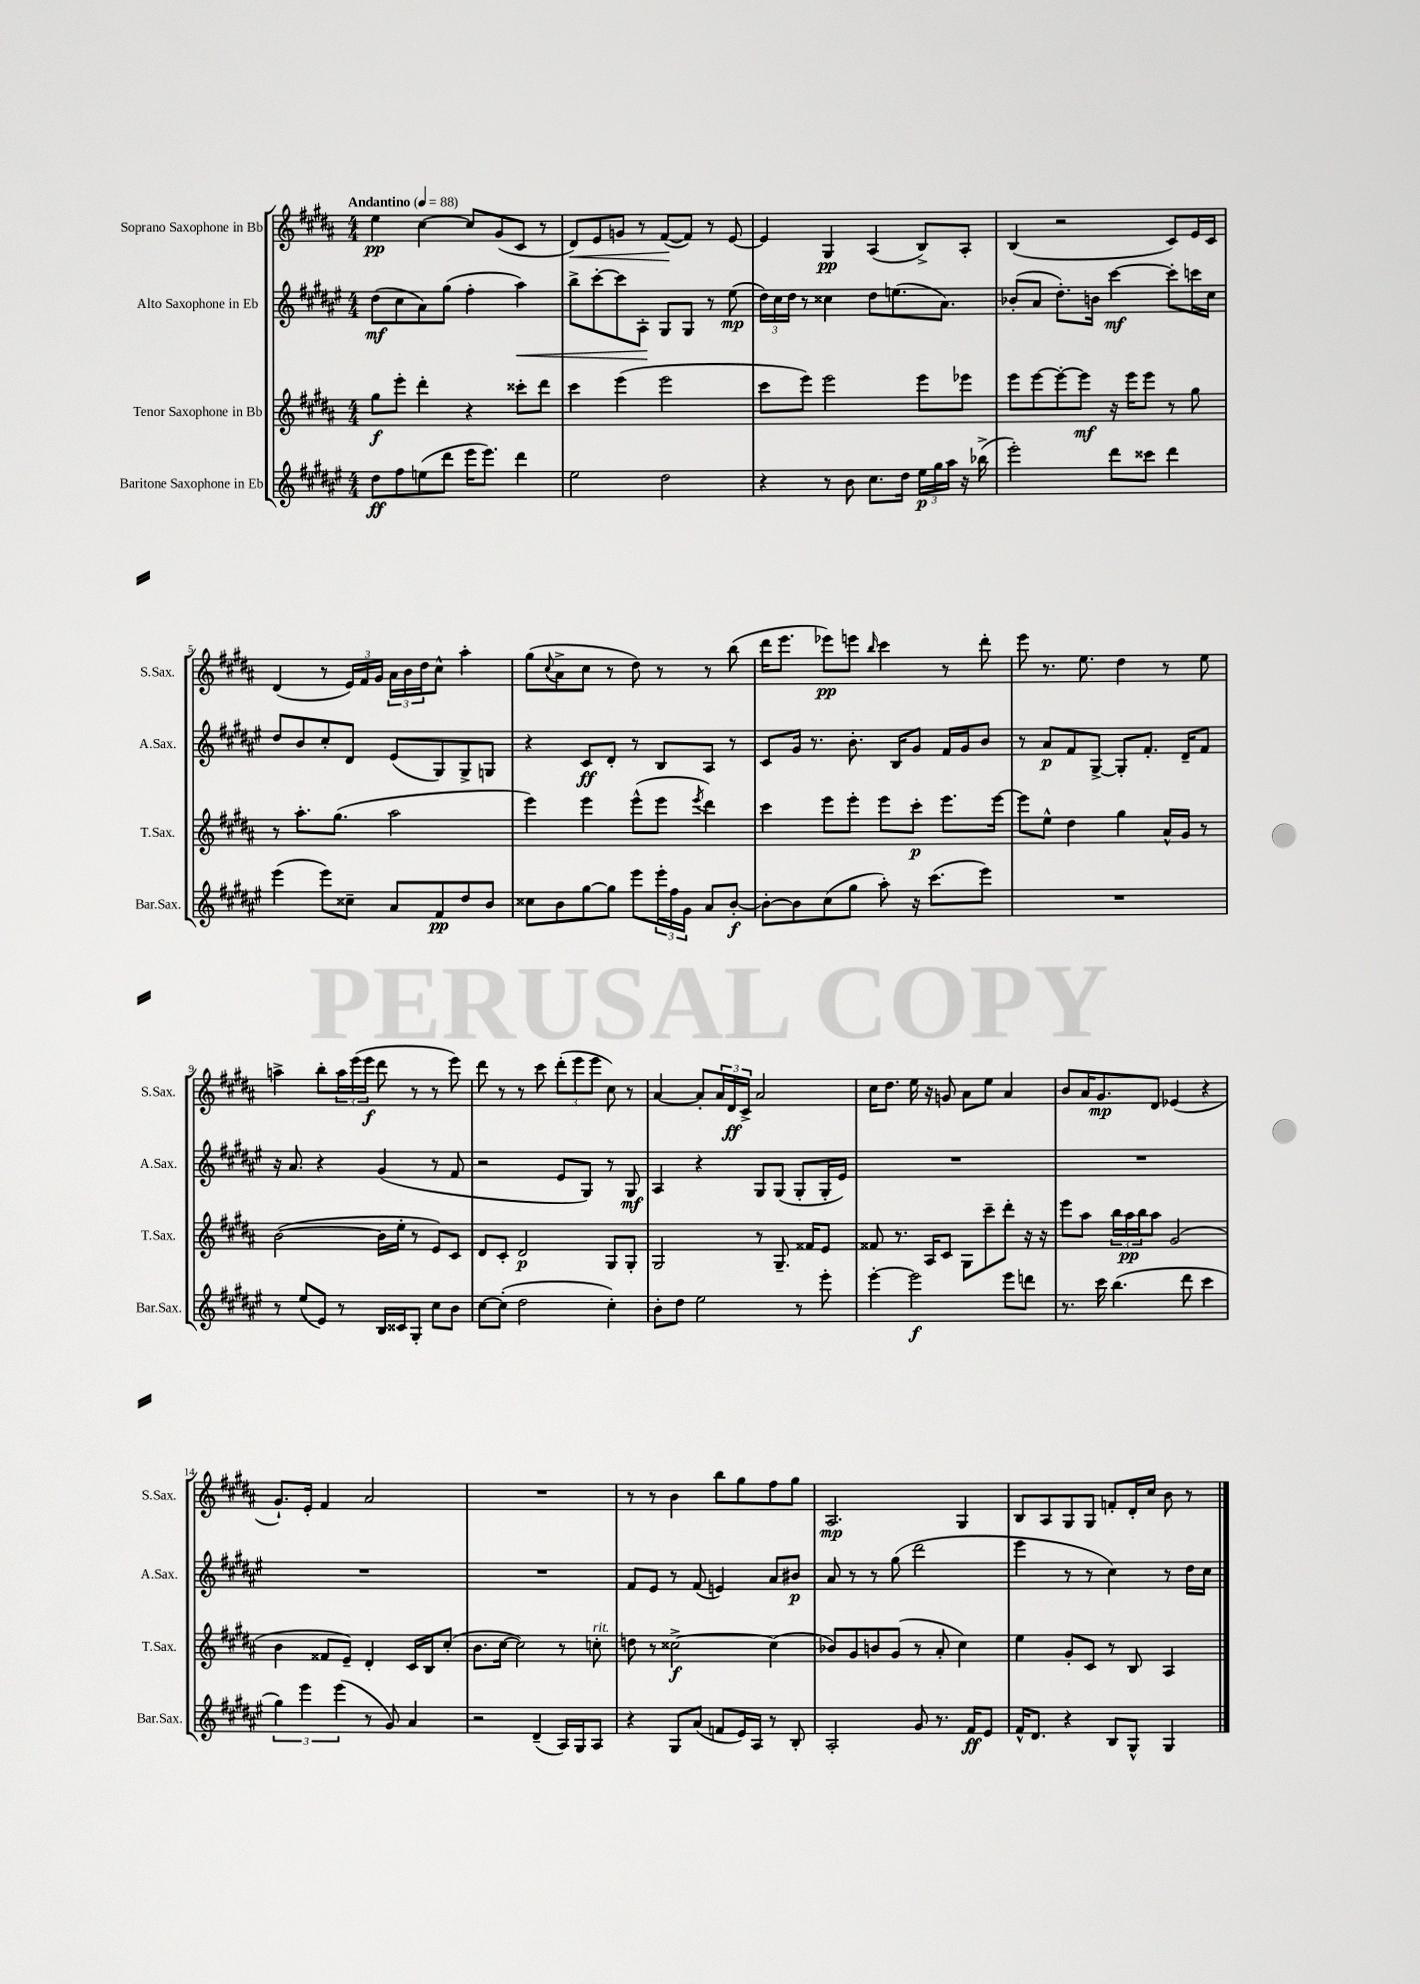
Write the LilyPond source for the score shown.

<<
\new StaffGroup <<
\new Staff = "s0" \with { instrumentName = "Soprano Saxophone in Bb" shortInstrumentName = "S.Sax." } {
    \clef treble \key b \major \numericTimeSignature \time 4/4 \tempo "Andantino" 4 = 88
    e''4\pp cis''4~ cis''8 gis'8( cis'8 r8 |
    dis'8\<) e'8 g'8 r8 fis'8~\!( fis'8) r8 e'8~ |
    e'4 gis4\pp ais4( b8->) ais8-. |
    b4( r2 cis'8) e'16 cis'16 |
    dis'4( r8 \tuplet 3/2 { e'16) fis'16 gis'16 } \tuplet 3/2 { ais'16 b'16 dis''16 } cis''8-^ ais''4-. |
    gis''8( \appoggiatura { cis''8 } ais'8-> cis''8 r8 dis''8) r8 r8 b''8( |
    dis'''16 e'''8. ees'''8\pp) e'''8 \grace { b''16 } cis'''4 r8 dis'''8-. |
    e'''8 r8. e''8. dis''4 r8 e''8 |
    a''4-> b''8-. \tuplet 3/2 { a''16 e'''16( e'''16\f } dis'''8 r8 r8 e'''8) |
    dis'''8 r8 r8 cis'''8 \tuplet 3/2 { dis'''8-.( e'''8 e'''8 } cis''8) r8 |
    ais'4~ ais'8-. \tuplet 3/2 { ais'16 dis'16\ff cis'16-> } ais'2 |
    cis''16 dis''8. e''16 r16 g'8 ais'8 e''8 ais'4 |
    b'8 ais'16 gis'8.\mp dis'8 ees'4( r4 |
    gis'8.-!) e'16-. fis'4 ais'2 |
    R1 |
    r8 r8 b'4 b''8 gis''8 fis''8 gis''8 |
    ais2.\mp gis4 |
    b8 ais8 gis8 gis8 f'8-. dis'16-. cis''16 b'8 r8 \bar "|." |
}
\new Staff = "s1" \with { instrumentName = "Alto Saxophone in Eb" shortInstrumentName = "A.Sax." } {
    \clef treble \key fis \major \numericTimeSignature \time 4/4
    dis''8\mf( cis''8 ais'8) gis''8( fis''4-. ais''4\<) |
    b''8-> cis'''8~-. cis'''8 ais8-.\! gis8 gis8 r8 eis''8\mp( |
    \tuplet 3/2 { dis''16) cis''16 dis''16 } r8 cisis''4 dis''8 e''8.( ais'8.) |
    bes'8-.( ais'8 dis''8.-.) b'16 cis'''4~\mf cis'''8-. c'''16 cis''16 |
    dis''8 b'8 cis''8-. dis'8 eis'8( gis8) gis8-> g8 |
    r4 cis'8\ff dis'8-. r8 b8 ais8 r8 |
    cis'8 gis'16 r8. b'8.-. b16 gis'8 fis'16 gis'16 b'8 |
    r8 ais'8\p fis'8 gis8~-> gis8-. fis'8.-. dis'16-- fis'8 |
    r16 ais'8. r4 gis'4( r8 fis'8 |
    r2 eis'8 gis8) r8 gis8\mf |
    ais4 r4 gis8 gis8( gis8-. gis16-. eis'16) |
    R1 |
    R1 |
    R1 |
    R1 |
    fis'8 eis'8 r8 fis'8( e'4) ais'8 bis'8\p |
    ais'8 r8 r8 gis''8( dis'''2 |
    eis'''4 r8 r8 cis''4) r8 dis''16 cis''16 \bar "|." |
}
\new Staff = "s2" \with { instrumentName = "Tenor Saxophone in Bb" shortInstrumentName = "T.Sax." } {
    \clef treble \key b \major \numericTimeSignature \time 4/4
    gis''8\f e'''8-. dis'''4-. r4 cisis'''8-. dis'''8 |
    cis'''4 e'''4( e'''2 |
    cis'''8 e'''8) e'''2 e'''8 ees'''8 |
    e'''8 e'''8~ e'''8~-. e'''8\mf r16 e'''16 e'''8 r8 gis''8 |
    r8 ais''8.-. gis''8.( ais''2 |
    e'''4) e'''4 e'''8-^( e'''8 \acciaccatura { e'''8 } dis'''4) |
    cis'''4 e'''8 e'''8-. e'''8 cis'''8-.\p e'''8. e'''16~ |
    e'''8 e''8-^ dis''4 gis''4 ais'16-^ gis'16 r8 |
    b'2~( b'16 e''16-. r8 e'8) cis'8 |
    dis'8 cis'8-. dis'2\p gis8 gis8-. |
    gis2 r8 gis8.-- fisis'16 e'8 |
    fisis'8 r8. ais16 cis'8 gis8 cis'''8-- dis'''8-. r16 r16 |
    e'''8 ais''8 \tuplet 3/2 { b''16 ais''16\pp b''16 } ais''8 gis'2( |
    b'4 fisis'8 e'8--) dis'4-. cis'16 b16 cis''8-.( |
    b'8. cis''16~ cis''2) r8 c''8-.^\markup { \italic "rit." } |
    d''8 r8 cisis''2~->\f cisis''4( |
    bes'8) gis'8 b'8 gis'8( r8 ais'8-. cis''4) |
    e''4 gis'8-. cis'8 r8 b8 ais4 \bar "|." |
}
\new Staff = "s3" \with { instrumentName = "Baritone Saxophone in Eb" shortInstrumentName = "Bar.Sax." } {
    \clef treble \key fis \major \numericTimeSignature \time 4/4
    dis''8\ff fis''8 e''8( dis'''8 eis'''16 eis'''8.) dis'''4 |
    eis''2 dis''2 |
    r4 r8 b'8 cis''8. dis''16 \tuplet 3/2 { eis''16\p gis''16 ais''16 } r16 bes''16->( |
    eis'''2-.) dis'''8 cisis'''8 dis'''4 |
    eis'''4( eis'''8) cisis''8-- ais'8 fis'8\pp dis''8 b'8 |
    cisis''8 b'8 gis''8~ gis''8 eis'''8 \tuplet 3/2 { eis'''16-. fis''16 gis'16 } ais'8 b'8~-.\f |
    b'8~-. b'8 cis''8( gis''8 ais''8-.) r16 cis'''8.( eis'''8) |
    R1 |
    r8 eis''8( eis'8) r8 b16 cisis'16 gis8-. cis''8 b'8 |
    cis''8~ cis''8-.( dis''2 cis''4-.) |
    b'8-. dis''8 eis''2 r8 eis'''8-. |
    eis'''4~-. eis'''2\f eis'''8 d'''8 |
    r8. cis'''16 b''4.( dis'''8 cis'''4 |
    \tuplet 3/2 { gis''4) eis'''4 eis'''4( } r8 gis'8) ais'4 |
    r2 dis'4--( ais16) gis16 ais8 |
    r4 gis8 ais'8( f'8 eis'16) ais16 r8 b8-. |
    ais2-. gis'8 r8. fis'16\ff eis'8 |
    fis'16-^ dis'8. r4 b8 gis8-^ gis4 \bar "|." |
}
>>
>>
